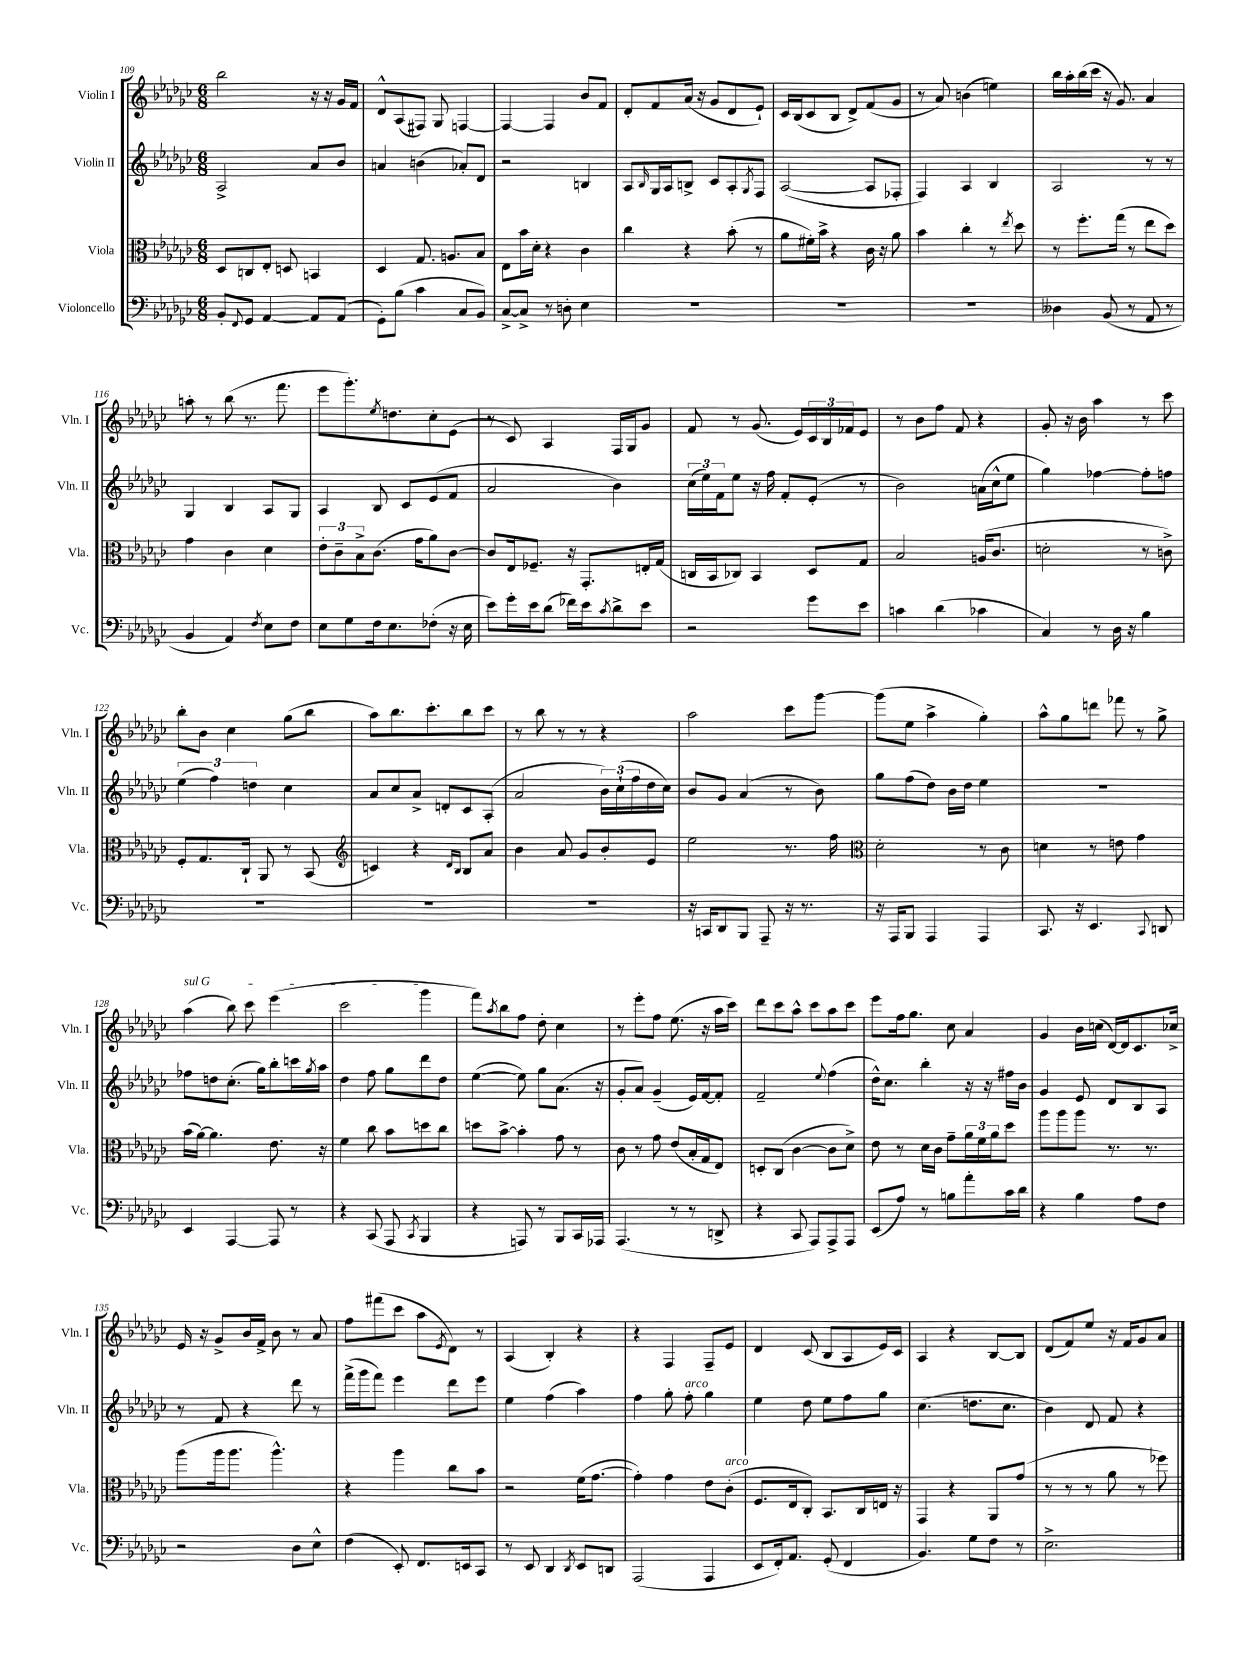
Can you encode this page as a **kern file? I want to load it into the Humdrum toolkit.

**kern	**kern	**kern	**kern
*staff4	*staff3	*staff2	*staff1
*clefF4	*clefC3	*clefG2	*clefG2
*k[b-e-a-d-g-c-]	*k[b-e-a-d-g-c-]	*k[b-e-a-d-g-c-]	*k[b-e-a-d-g-c-]
*M6/8	*M6/8	*M6/8	*M6/8
8BB-'	8D-	2A-^	2bb-
8qqFF	.	.	.
8GG-	8C	.	.
[4AA-	8E-'	.	.
.	8D	.	.
8AA-]	4BB	8a-	16r
.	.	.	16r
(8AA-	.	8b-	16g-
.	.	.	16f
=	=	=	=
8GG-')	4D-	4a	8d-^^
(8B-	.	.	(8A-
4c-	8.G-	(4b	8F#)
.	.	.	8G-
.	8.A	.	.
8C-	.	8a-')	[4F
8BB-)	8B-	8d-	.
=	=	=	=
[8C-^	8E-	2r	4F_
8C-^]	16b-	.	.
.	16d-'	.	.
8r	4r	.	4F]
8D'	.	.	.
4E-	4c-	4B	8b-
.	.	.	8f
=	=	=	=
2.r	4cc-	8A-	8d-'
.	.	16qqB-	.
.	.	16G-	8f
.	.	16A-	.
.	4r	8B^	(16a-
.	.	.	16r
.	.	8c-	8g-
.	(8b-'	8A-'	8d-
.	.	8qG-	.
.	8r	8F	8e-`)
=	=	=	=
2.r	8a-	([2A-	16c-
.	.	.	(16B-
.	16f#')	.	8c-
.	16b-^	.	.
.	4r	.	8B-
.	.	.	8d-^)
.	16c-	8A-]	(8f
.	16r	.	.
.	8a-	8F-'	8g-
=	=	=	=
2.r	4b-	4F)	8r
.	.	.	8a-)
.	4cc-'	4A-	(4b
.	8r	4B-	4ee)
.	8qee-	.	.
.	8dd-	.	.
=	=	=	=
4D--	8r	2A-	16bb-
.	.	.	16aa-'
.	8.ff'	.	(16bb-
.	.	.	16ccc-
(8BB-	.	.	16r
.	(16gg-	.	8.g-)
8r	8r	.	.
8AA-	8ee-	8r	4a-
8r	8dd-)	8r	.
=	=	=	=
4BB-	4g-	4G-	8aa'
.	.	.	8r
4AA-)	4c-	4B-	(8bb-
.	.	.	8.r
8qF	.	.	.
8E-	4d-	8A-	.
.	.	.	8.fff
8F	.	8G-	.
=	=	=	=
8E-	12e-'	4A-	8eee-
.	12c-~	.	.
8G-	.	.	8.ggg-')
.	12B-^	.	.
16F	(8.c-	8B-	.
.	.	.	8qee-
8.E-	.	.	8.dd
.	.	8c-	.
.	16g-	.	.
(8F-'	8a-)	(8e-	8cc-'
16r	[8c-	8f	(8e-
16E-	.	.	.
=	=	=	=
8e-)	8c-]	2a-	8r
16g-'	16E-	.	8c-)
16e-	8.F-~	.	.
(8d-	.	.	4A-
16f-)	16r	.	.
16e-	8.GG-'	.	.
8qc-	.	.	.
8d-^	.	4b-)	16F
.	.	.	16G-
8e-	16E'	.	8g-
.	(16G-	.	.
=	=	=	=
2r	16C	(24cc-	8f
.	.	24ee-)	.
.	16BB-	.	.
.	.	24f	.
.	8C-)	8ee-	8r
.	4BB-	16r	(8.g-
.	.	16ff	.
.	.	8f'	.
.	.	.	16e-)
8g-	8D-	(8e-'	24c-
.	.	.	24B-
.	.	.	24f-
8e-	8G-	8r	8e-
=	=	=	=
4c	2B-	2b-)	8r
.	.	.	8b-
(4d-	.	.	8ff
.	.	.	8f
4c-	(16A	(16a	4r
.	8.c-	16cc-^^	.
.	.	8ee-	.
=	=	=	=
4C-)	2d'	4gg-)	8g-'
.	.	.	16r
.	.	.	16b-
8r	.	[4ff-	4aa-
16D-	.	.	.
16r	.	.	.
4B-	8r	8ff-']	8r
.	8c^)	8ff	8ccc-
=	=	=	=
2.r	8F'	(6ee-	8bb-'
.	8.G-	.	8b-
.	.	6ff)	.
.	.	.	4cc-
.	16C-`	.	.
.	.	6dd	.
.	8AA-	.	.
.	8r	4cc-	(8gg-
.	(8BB-	.	8bb-
=	=	=	=
*	*clefG2	*	*
2.r	4c)	8a-	8aa-)
.	.	8cc-	8.bb-
.	4r	8a-^	.
.	.	.	8.ccc-'
.	.	8d'	.
.	16qqd-	.	.
.	16qqB-	.	.
.	8B-	8c-	8bb-
.	8a-	(8A-'	8ccc-
=	=	=	=
2.r	4b-	2a-	8r
.	.	.	8bb-
.	8a-	.	8r
.	8g-	.	8r
.	8b-'	24b-)	4r
.	.	(24cc-`	.
.	.	24ff	.
.	8e-	16dd-	.
.	.	16cc-)	.
=	=	=	=
16r	2ee-	8b-	2aa-
16CC	.	.	.
8DD-	.	8g-	.
8BBB-	.	(4a-	.
8AAA-~	.	.	.
16r	8.r	8r	8ccc-
8.r	.	.	.
.	.	8b-)	[8ggg-
.	16ff	.	.
=	=	=	=
*	*clefC3	*	*
16r	2d-'	8gg-	(8ggg-]
16AAA-	.	.	.
8BBB-	.	(8ff	8ee-
4AAA-	.	8dd-)	4aa-^
.	.	16b-	.
.	.	16dd-	.
4AAA-	8r	4ee-	4gg-')
.	8c-	.	.
=	=	=	=
8.CC-	4d	2.r	8aa-^^
.	.	.	8gg-
16r	.	.	.
4.EE-	8r	.	8ddd
.	8e	.	8fff-
.	4g-	.	8r
8qqCC-	.	.	.
8DD	.	.	8gg-^
=	=	=	=
4EE-	(16b-	8ff-	(4aa-
.	[16a-)	.	.
.	4.a-]	8dd	.
[4AAA-	.	(8.cc-'	8bb-)
.	.	.	8ccc-
.	.	16gg-)	.
8AAA-]	8.e-	8bb-'	(4eee-
8r	.	16ccc	.
.	.	8qgg-	.
.	16r	16aa-	.
=	=	=	=
4r	4f	4dd-	2ccc-
(8CC-	8cc-	8ff	.
8AAA-	8b-	8gg-	.
8qCC-	.	.	.
4BBB-	8dd	8ddd-	4ggg-
.	8cc-	8dd-	.
=	=	=	=
4r	8dd	([4ee-	8fff)
.	.	.	8qaa-
.	[8b-^	.	8bb-
8AAA)	4b-']	8ee-])	8ff
8r	.	8gg-	8dd-'
8BBB-	8g-	(8.a-	4cc-
16CC-	8r	.	.
16AAA-	.	16r	.
=	=	=	=
(4.AAA-	8c-	8g-'	8r
.	8r	8a-)	8eee-'
.	8g-	(4g-~	8ff
8r	(8e-	.	(8.ee-
8r	16B-'	16e-)	.
.	16G-	[16f	16r
8DD^	8E-)	8f']	16aa-
.	.	.	16ccc-)
=	=	=	=
4r	8D'	2f~	8ddd-
.	(8C-	.	8ccc-
8CC-	[4c-	.	8aa-^^
8AAA-)	.	.	8ccc-
.	.	8qqee-	.
8AAA-^	8c-]	(4ff	8aa-
8AAA-	8d-^)	.	8ccc-
=	=	=	=
(8EE-	8e-	16dd-^^)	8eee-
.	.	8.cc-	.
8A-)	8r	.	16ff
.	.	.	8.gg-
8r	16d-	4bb-'	.
.	16c-	.	.
8B	8g-~	.	8cc-
8a-'	24a-	16r	4a-
.	24f	.	.
.	.	16r	.
.	24a-	.	.
16c-	8dd-	16ff#	.
16d-	.	16b-	.
=	=	=	=
4r	8aa-	4g-	4g-
.	8aa-	.	.
4B-	8aa-	8e-	16b-
.	.	.	(16cc
.	8.r	8d-	[16d-)
.	.	.	16d-]
8A-	.	8B-	8.c-
.	8.r	.	.
8F	.	8A-	.
.	.	.	16cc-^
=	=	=	=
2r	(8aa-	8r	16e-
.	.	.	16r
.	16aa-	8f	8g-^
.	8.aa-	.	.
.	.	4r	16b-
.	.	.	16f^
.	4.aa-^^)	.	8b-
8D-	.	8ddd-	8r
8E-^^	.	8r	8a-
=	=	=	=
(4F	4r	(16fff^	8ff
.	.	16ggg-	.
.	.	8fff)	(8fff#
8EE-')	4aa-	4eee-	8ccc-
8.FF	.	.	8aa-
.	.	.	8qe-
.	8cc-	8ddd-	8d-)
16EE	.	.	.
8CC-	8b-	8eee-	8r
=	=	=	=
8r	2r	4ee-	(4A-
8EE-	.	.	.
4DD-	.	(4ff	4B-')
8qDD-	.	.	.
8EE-	(16f	4aa-)	4r
.	[8.g-	.	.
8DD	.	.	.
=	=	=	=
(2AAA-	4g-'])	4ff	4r
.	4g-	8gg-'	4F
.	.	8ff'	.
4AAA-	8e-	4gg-	8F~
.	(8c-'	.	8e-
=	=	=	=
8EE-	8.F	4ee-	4d-
16FF')	.	.	.
8.AA-	16E-	.	.
.	8C-')	8dd-	(8c-
(8GG-'	8.BB-	8ee-	8B-
4FF	.	8ff	8A-
.	16C-	.	.
.	16E	8gg-	16e-)
.	16r	.	16c-
=	=	=	=
4.BB-)	4GG-	(4.cc-	4A-
.	4r	.	4r
8G-	.	8.dd	.
8F	8AA-	.	[8B-
.	.	8.cc-	.
8r	(8g-	.	8B-]
=	=	=	=
2.E-^	8r	4b-)	(8d-
.	8r	.	8f)
.	8r	8d-	8ee-
.	8a-	8f	16r
.	.	.	16f
.	8r	4r	8g-
.	8ff-)	.	8a-
==	==	==	==
*-	*-	*-	*-
